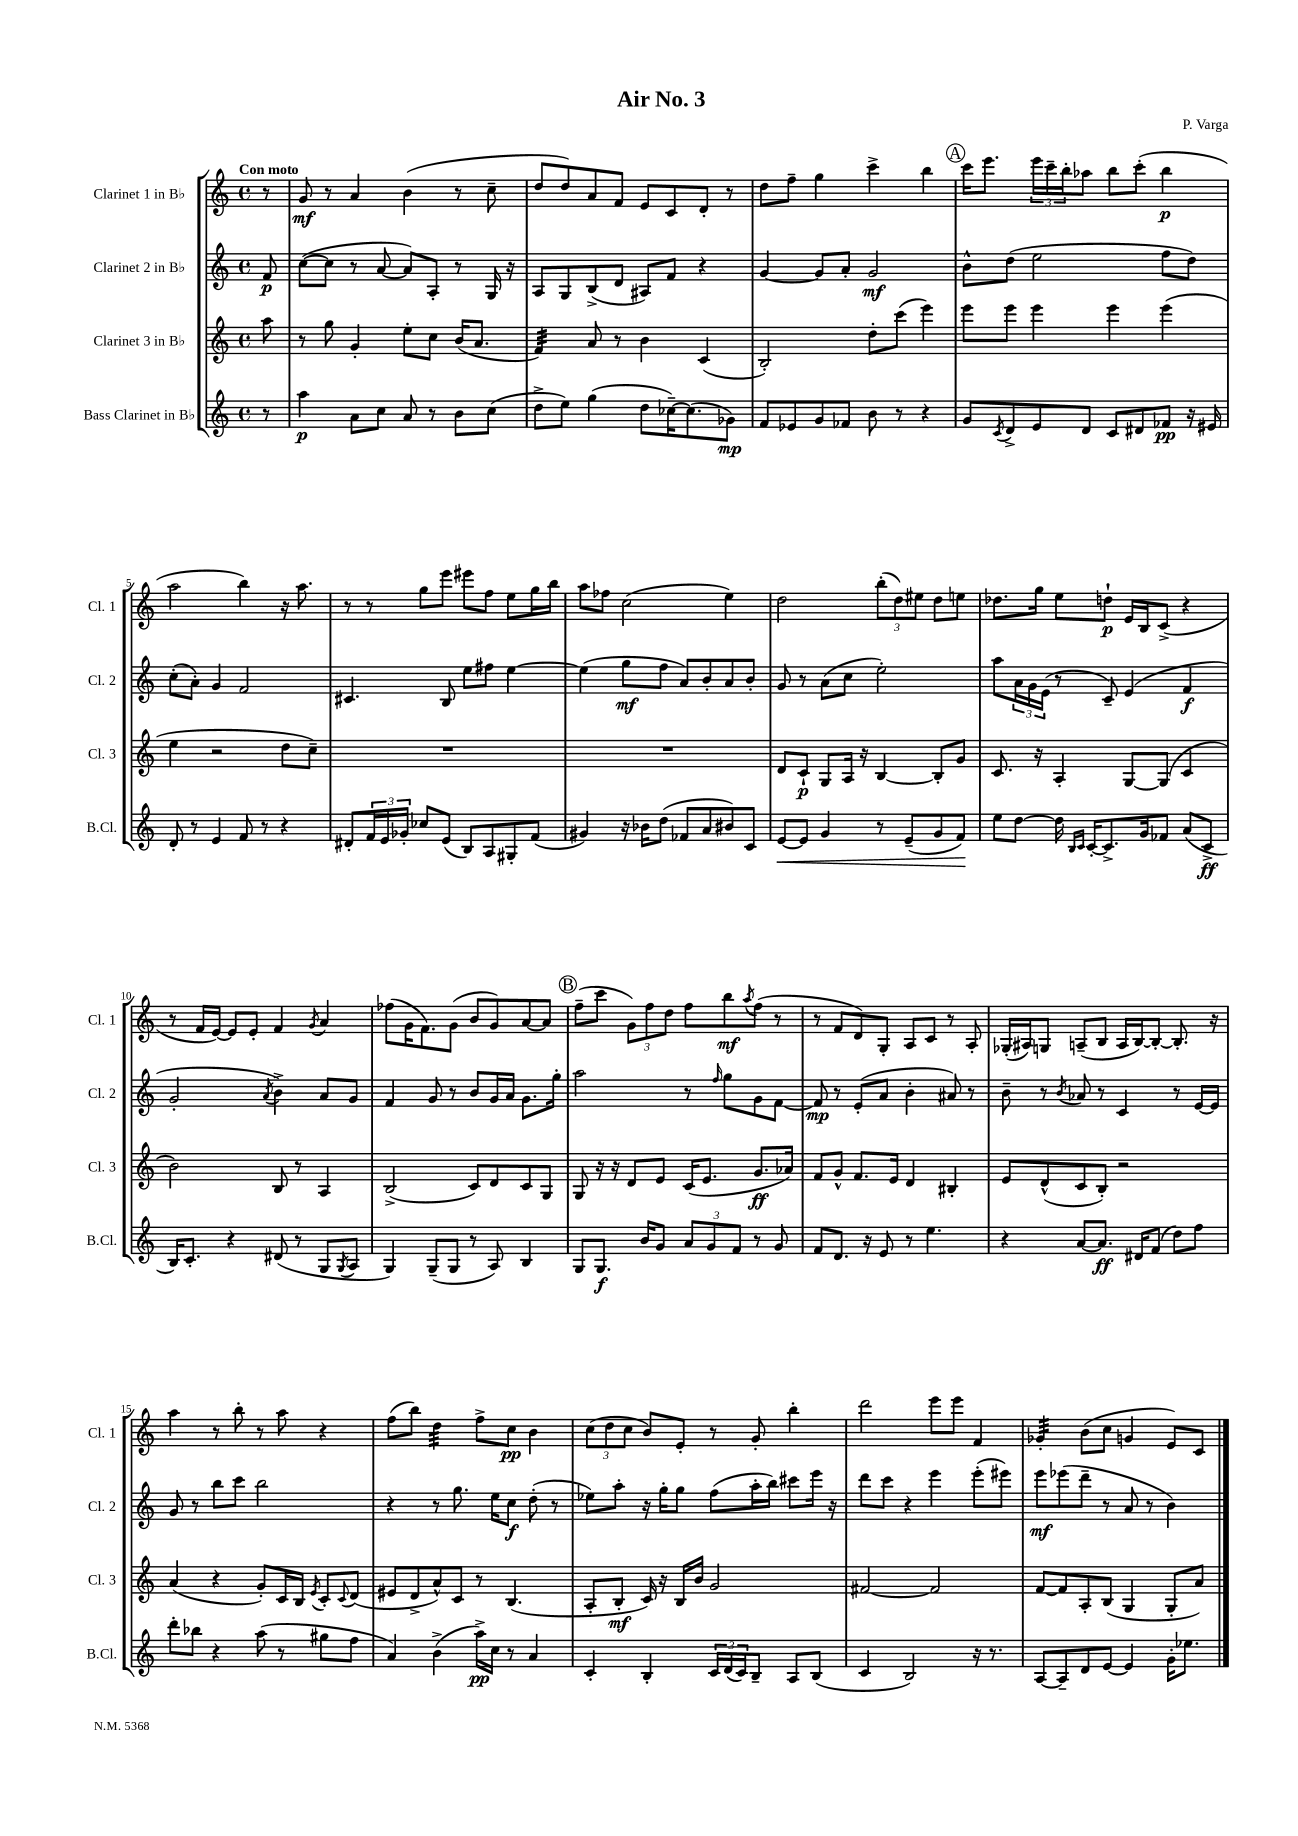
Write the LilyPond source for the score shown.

\header { title = "Air No. 3" composer = "P. Varga" }
<<
\new StaffGroup <<
\new Staff = "s0" \with { instrumentName = "Clarinet 1 in Bb" shortInstrumentName = "Cl. 1" } {
    \clef treble \key c \major \defaultTimeSignature \time 4/4 \partial 8 \tempo "Con moto"
    r8 |
    g'8\mf r8 a'4 b'4( r8 c''8-- |
    d''8 d''8) a'8 f'8 e'8 c'8 d'8-. r8 |
    d''8 f''8-- g''4 c'''4-> b''4 |
    \mark \markup { \circle "A" } c'''16 e'''8. \tuplet 3/2 { e'''16 c'''16-- b''16-. } aes''8 b''8 c'''8-.( b''4\p |
    a''2 b''4) r16 a''8. |
    r8 r8 g''8 e'''8 eis'''8 f''8 e''8 g''16 b''16 |
    a''8 fes''8 c''2( e''4) |
    d''2 \tuplet 3/2 { b''8-.( d''8) eis''8 } d''8 e''8 |
    des''8. g''16 e''8 d''8-!\p e'16 b16 c'8->( r4 |
    r8 f'16 e'16~) e'8 e'8-. f'4 \acciaccatura { g'8 } a'4 |
    fes''8( g'16 f'8.) g'8( b'8 g'8) a'8~ a'8 |
    \mark \markup { \circle "B" } f''8--( c'''8 \tuplet 3/2 { g'8) f''8 d''8 } f''8 b''8\mf \acciaccatura { a''8 } f''8( r8 |
    r8 f'8 d'8) g8-. a8 c'8 r8 a8-. |
    ges16-.( ais16) g8 a8--( b8 a16 b16~) b8~-. b8.-. r16 |
    a''4 r8 b''8-. r8 a''8 r4 |
    f''8( b''8) d''4:32 f''8-> c''8\pp b'4 |
    \tuplet 3/2 { c''8( d''8 c''8 } b'8) e'8-. r8 g'8-. b''4-. |
    d'''2 e'''8 e'''8 f'4 |
    ges'4:32-. b'8( c''8 g'4 e'8) c'8 \bar "|." |
}
\new Staff = "s1" \with { instrumentName = "Clarinet 2 in Bb" shortInstrumentName = "Cl. 2" } {
    \clef treble \key c \major \defaultTimeSignature \time 4/4 \partial 8
    f'8\p |
    c''8~( c''8 r8 a'8~ a'8) a8-. r8 g16 r16 |
    a8 g8 b8->( d'8 ais8) f'8 r4 |
    g'4~ g'8 a'8-. g'2\mf |
    \mark \markup { \circle "A" } b'8-^ d''8( e''2 f''8 d''8) |
    c''8-.( a'8-.) g'4 f'2 |
    cis'4. b8 e''8 fis''8 e''4~ |
    e''4( g''8\mf f''8 a'8) b'8-. a'8 b'8-. |
    g'8 r8 a'8( c''8 e''2-.) |
    a''8 \tuplet 3/2 { a'16 g'16 e'16( } r8 c'8--) e'4( f'4\f |
    g'2-. \acciaccatura { a'8 } b'4->) a'8 g'8 |
    f'4 g'8 r8 b'8 g'16 a'16 g'8. g''16-. |
    \mark \markup { \circle "B" } a''2 r8 \grace { f''16 } g''8 g'8 f'8~ |
    f'8\mp r8 e'8-.( a'8 b'4-. ais'8) r8 |
    b'8-- r8 \acciaccatura { b'8 } aes'8 r8 c'4 r8 e'16~ e'16 |
    g'8 r8 b''8 c'''8 b''2 |
    r4 r8 g''8. e''16 c''8\f d''8-.( r8 |
    ees''8) a''8-. r16 g''16-. g''8 f''8( a''16-. b''16) cis'''8 e'''16 r16 |
    d'''8 c'''8 r4 e'''4 e'''8-.( eis'''8) |
    e'''8\mf ees'''8( d'''8-- r8 a'8 r8 b'4) \bar "|." |
}
\new Staff = "s2" \with { instrumentName = "Clarinet 3 in Bb" shortInstrumentName = "Cl. 3" } {
    \clef treble \key c \major \defaultTimeSignature \time 4/4 \partial 8
    a''8 |
    r8 g''8 g'4-. e''8-. c''8 b'16( a'8. |
    f'4:32) a'8 r8 b'4 c'4( |
    b2-.) d''8-. c'''8( e'''4) |
    \mark \markup { \circle "A" } e'''8 e'''8 e'''4 e'''4 e'''4( |
    e''4 r2 d''8 c''8--) |
    R1 |
    R1 |
    d'8 c'8-!\p g8 a16 r16 b4~ b8-. g'8 |
    c'8. r16 a4-. g8~ g8( c'4 |
    b'2) b8 r8 a4 |
    b2->( c'8) d'8 c'8 g8 |
    \mark \markup { \circle "B" } g8 r16 r16 d'8 e'8 c'16( e'8. g'8.\ff aes'16) |
    f'8 g'8-^ f'8. e'16 d'4 bis4-. |
    e'8 d'8-^( c'8 b8-.) r2 |
    a'4( r4 g'8-.) c'16 b16 \acciaccatura { e'8 } c'8-. \appoggiatura { c'8 } d'8( |
    eis'8 d'8-> a'8-^) c'8 r8 b4.( |
    a8-. b8-.\mf c'16) r16 b16 b'16 g'2 |
    fis'2~ fis'2 |
    f'8~ f'8 a8-. b8( g4 g8-. a'8) \bar "|." |
}
\new Staff = "s3" \with { instrumentName = "Bass Clarinet in Bb" shortInstrumentName = "B.Cl." } {
    \clef treble \key c \major \defaultTimeSignature \time 4/4 \partial 8
    r8 |
    a''4\p a'8 c''8 a'8 r8 b'8 c''8( |
    d''8-> e''8) g''4( d''8 ces''16~--) ces''8.( ges'8\mp) |
    f'8 ees'8 g'8 fes'8 b'8 r8 r4 |
    \mark \markup { \circle "A" } g'8 \acciaccatura { c'8 } d'8-> e'8 d'8 c'8 dis'8 fes'8\pp r16 eis'16 |
    d'8-. r8 e'4 f'8 r8 r4 |
    dis'8-. \tuplet 3/2 { f'16 e'16 ges'16-. } ces''8 e'8( b8) a8 gis8-. f'8( |
    gis'4) r16 bes'16 d''8( fes'8 a'8 bis'8) c'8 |
    e'8~\< e'8 g'4 r8 e'8--( g'8 f'8\!) |
    e''8 d''8~ d''16 \grace { b16 c'16 } c'16~-. c'8.-> g'16 fes'8 a'8( c'8->\ff |
    b16) c'8.-. r4 dis'8( r8 g8 \acciaccatura { g8 } a8 |
    g4) g8--( g8 r8 a8) b4 |
    \mark \markup { \circle "B" } g8 g8.\f b'16 g'8 \tuplet 3/2 { a'8 g'8 f'8 } r8 g'8 |
    f'8 d'8. r16 e'8 r8 e''4. |
    r4 a'8~ a'8.\ff dis'16 f'8( d''8) f''8 |
    d'''8-. bes''8 r4 a''8( r8 gis''8 f''8 |
    a'4) b'4->( a''16->\pp) c''16 r8 a'4 |
    c'4-. b4-. \tuplet 3/2 { c'16 d'16( c'16) } b8-- a8 b8( |
    c'4 b2) r16 r8. |
    a8~ a8-- d'8 e'8~ e'4 g'16-. ees''8. \bar "|." |
}
>>
>>
